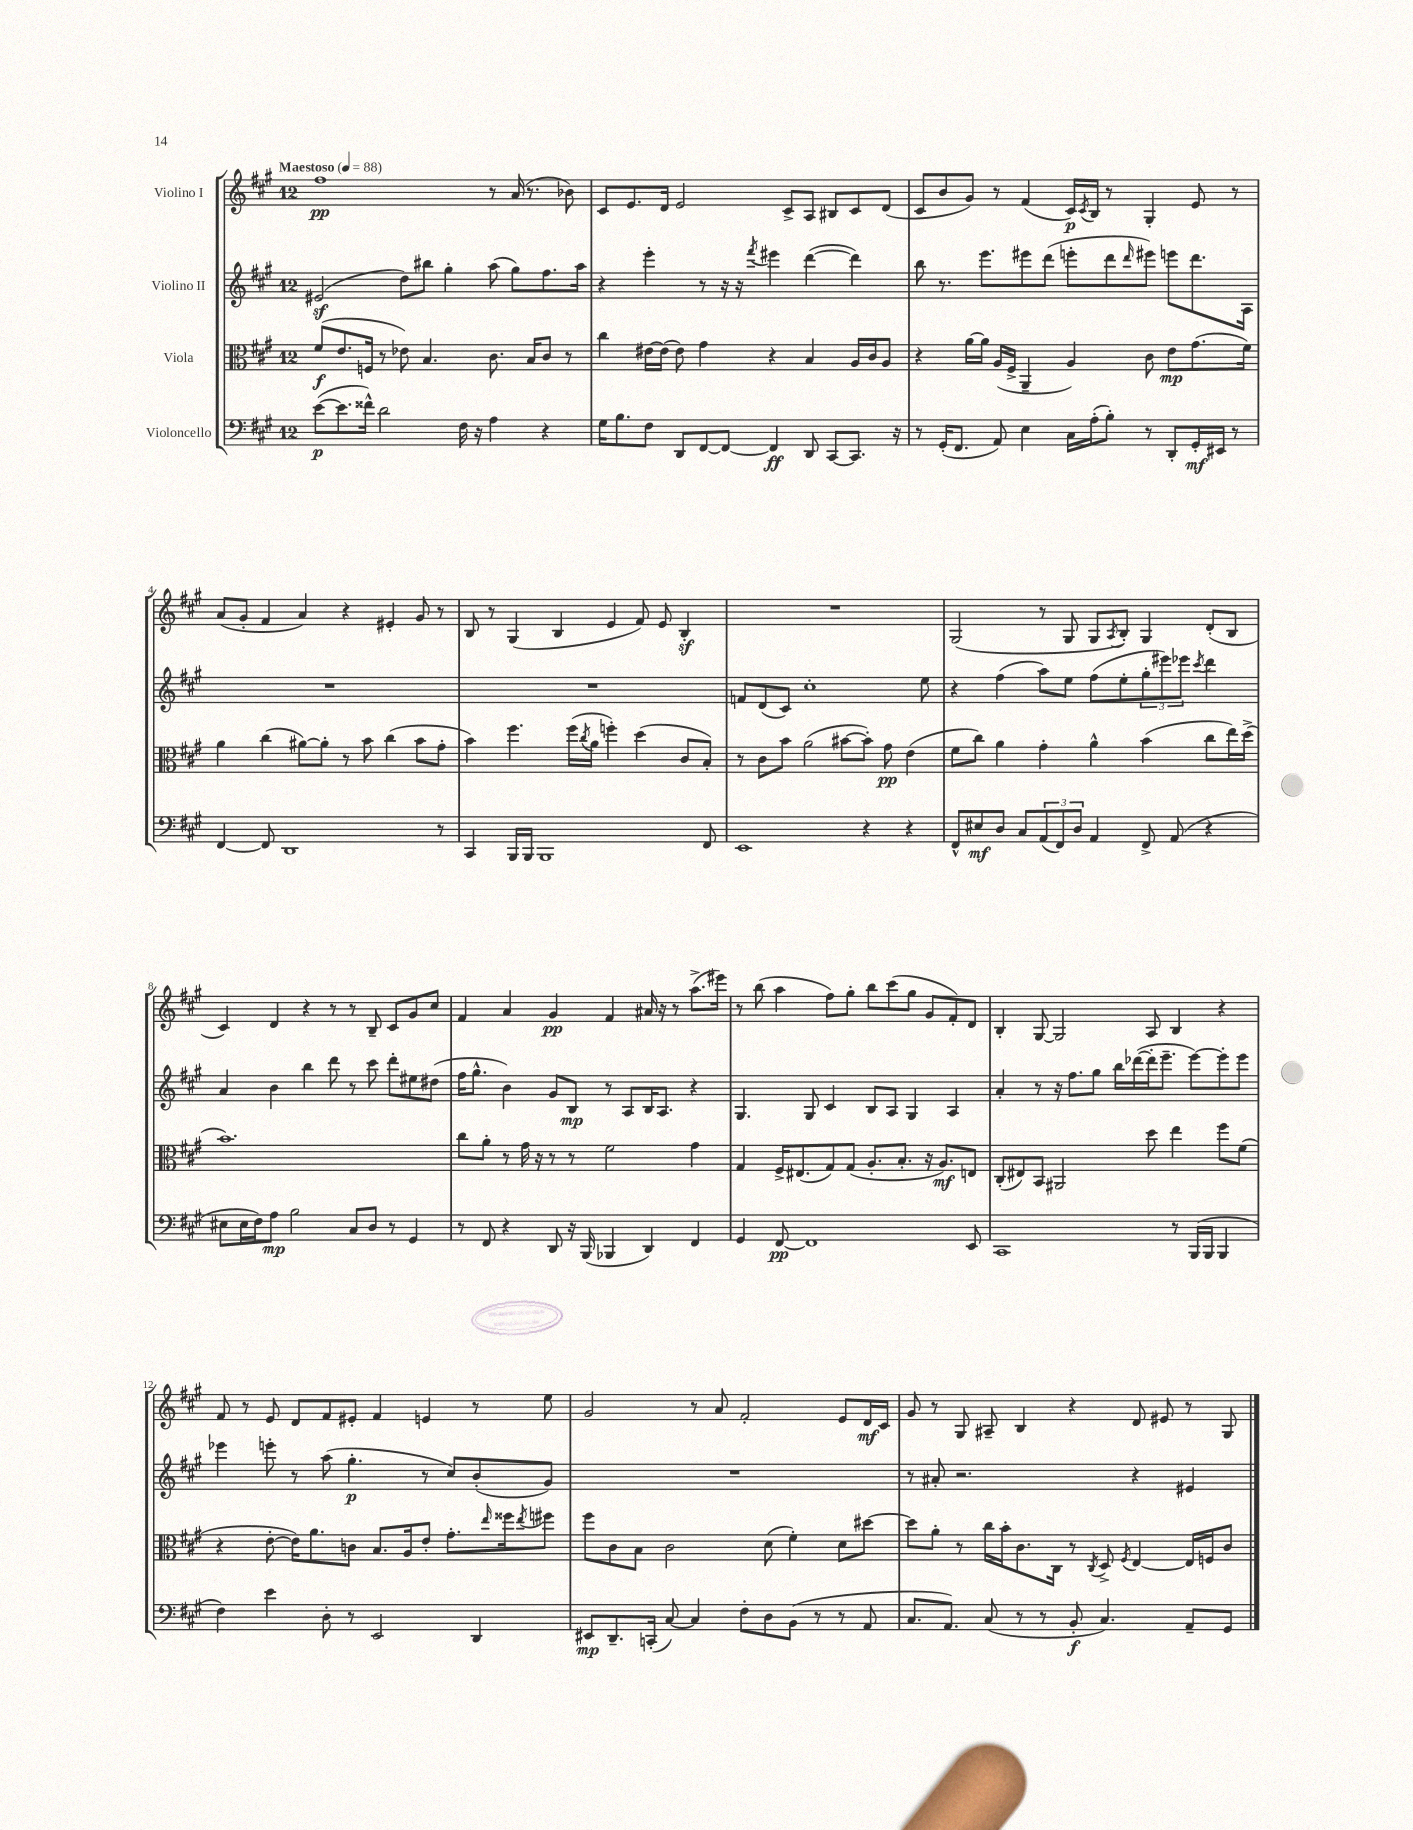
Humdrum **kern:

**kern	**dynam	**kern	**dynam	**kern	**dynam	**kern	**dynam
*part4	*part4	*part3	*part3	*part2	*part2	*part1	*part1
*staff4	*staff4	*staff3	*staff3	*staff2	*staff2	*staff1	*staff1
*I"Violoncello	*	*I"Viola	*	*I"Violino II	*	*I"Violino I	*
*clefF4	*	*clefC3	*	*clefG2	*	*clefG2	*
*k[f#c#g#]	*	*k[f#c#g#]	*	*k[f#c#g#]	*	*k[f#c#g#]	*
*M12/8	*	*M12/8	*	*M12/8	*	*M12/8	*
*MM88	*	*MM88	*	*MM88	*	*MM88	*
=1	=1	=1	=1	=1	=1	=1	=1
!	!	!	!	!	!	!LO:TX:a:B:t=Maestoso	!
([8e\L	p	(8f#/L	f	(2e#Xz/	.	1ff#	pp
8.e\]	.	8.e/	.	.	.	.	.
16f##X^^\Jk)	.	16Fn/Jk	.	.	.	.	.
2d\	.	8r	.	.	.	.	.
.	.	8e-X\)	.	8dd\L)	.	.	.
.	.	4.B/	.	8bb#X\J	.	.	.
.	.	.	.	4gg#'\	.	.	.
16F#\	.	.	.	.	.	.	.
16r	.	.	.	.	.	.	.
4A\	.	8.c#\	.	(8aa\	.	8r	.
.	.	.	.	8gg#\L)	.	(16a/	.
.	.	16B/KL	.	.	.	8.r	.
4r	.	8c#/J	.	8.ff#\	.	.	.
.	.	8r	.	.	.	8b-X\)	.
.	.	.	.	16aa\Jk	.	.	.
=2	=2	=2	=2	=2	=2	=2	=2
16G#\KL	.	4cc#\	.	4r	.	8c#/L	.
8.B\	.	.	.	.	.	.	.
.	.	.	.	.	.	8.e/	.
8F#\J	.	[16e#X\LL	.	4eee'\	.	.	.
.	.	(16e#\JJ]	.	.	.	16d/Jk	.
8DD/L	.	8e#\)	.	.	.	2e/	.
[8FF#/	.	4g#\	.	8r	.	.	.
8FF#/J_	.	.	.	16r	.	.	.
.	.	.	.	16r	.	.	.
.	.	.	.	8qfff#/	.	.	.
4FF#/]	ff	4r	.	4eee#X\	.	.	.
.	.	.	.	.	.	8c#^/L	.
8DD/	.	4B/	.	([4ddd\	.	8A/J	.
[8CC#/L	.	.	.	.	.	8B#X/L	.
8.CC#/J]	.	16A/LL	.	4ddd\])	.	8c#/	.
.	.	16c#/J	.	.	.	.	.
.	.	8A/J	.	.	.	(8d/J	.
16r	.	.	.	.	.	.	.
=3	=3	=3	=3	=3	=3	=3	=3
8r	.	4r	.	8bb\	.	8c#/L	.
(16GG#'/KL	.	.	.	8.r	.	8b/	.
8.FF#/J	.	.	.	.	.	.	.
.	.	[16a\LL	.	.	.	8g#/J)	.
.	.	16a\JJ]	.	8.eee\L	.	.	.
8AA/)	.	(16A/LL	.	.	.	8r	.
.	.	16F#^/JJ	.	.	.	.	.
4E\	.	4AA~/	.	8eee#X\	.	(4f#/	.
.	.	.	.	(8ddd\J	.	.	.
16C#\LL	.	4A/)	.	8eeen'\L	.	16c#/LL)	p
.	.	.	.	.	.	8qc#/	.
(16A'\J	.	.	.	.	.	16B/JJ	.
8B'\J)	.	.	.	8ddd\	.	8r	.
.	.	.	.	16qqddd/	.	.	.
8r	.	8c#\	.	8eee#X\J)	.	4G#'/	.
8DD'/L	.	8e\L	mp	8eeen\L	.	.	.
16GG#'/L	mf	(8.g#\	.	8.ddd\	.	8e/	.
16EE#X/JJ	.	.	.	.	.	.	.
8r	.	.	.	.	.	8r	.
.	.	16f#\Jk)	.	16A\Jk	.	.	.
!!LO:LB:g=z
=4	=4	=4	=4	=4	=4	=4	=4
[4FF#/	.	4a\	.	1.r	.	(8a/L	.
.	.	.	.	.	.	8g#'/J	.
8FF#/]	.	(4cc#\	.	.	.	4f#/	.
1DD	.	.	.	.	.	.	.
.	.	[8a#X\L)	.	.	.	4a/)	.
.	.	8a#'\J]	.	.	.	.	.
.	.	8r	.	.	.	4r	.
.	.	8b\	.	.	.	.	.
.	.	(4cc#\	.	.	.	4e#X'/	.
.	.	8b\L	.	.	.	8g#/	.
8r	.	8g#'\J	.	.	.	8r	.
=5	=5	=5	=5	=5	=5	=5	=5
4CC#/	.	4b\)	.	1.r	.	8B/	.
.	.	.	.	.	.	8r	.
16BBB/LL	.	4.ff#\	.	.	.	(4G#/	.
16BBB/JJ	.	.	.	.	.	.	.
1BBB	.	.	.	.	.	.	.
.	.	.	.	.	.	4B/	.
.	.	(16ff#\LL	.	.	.	.	.
.	.	8qcc#/	.	.	.	.	.
.	.	16a\JJ	.	.	.	.	.
.	.	4ffn'\)	.	.	.	4e/	.
.	.	(4dd\	.	.	.	8f#/)	.
.	.	.	.	.	.	8e/	.
.	.	8c#/L	.	.	.	4Bz'/	.
8FF#/	.	8B'/J)	.	.	.	.	.
=6	=6	=6	=6	=6	=6	=6	=6
1EE	.	8r	.	8fn/L	.	1.r	.
.	.	8c#\L	.	(8d/	.	.	.
.	.	8b\J	.	8c#/J)	.	.	.
.	.	(2a\	.	1cc#'	.	.	.
.	.	[8b#X\L	.	.	.	.	.
4r	.	8b#'\J])	.	.	.	.	.
.	.	8g#\	pp	.	.	.	.
4r	.	(4e\	.	.	.	.	.
.	.	.	.	8ee\	.	.	.
=7	=7	=7	=7	=7	=7	=7	=7
8FF#^^/L	.	8f#\L	.	4r	.	(2G#/	.
8E#X/	mf	8cc#\J)	.	.	.	.	.
8D/J	.	4a\	.	(4ff#\	.	.	.
8C#/L	.	.	.	.	.	.	.
(12AA/	.	4g#'\	.	8aa\L)	.	8r	.
12FF#/)	.	.	.	.	.	.	.
.	.	.	.	8ee\J	.	8G#/	.
12D/J	.	.	.	.	.	.	.
4AA/	.	4a^^\	.	(8ff#\L	.	8G#/L	.
.	.	.	.	.	.	8qA/	.
.	.	.	.	8ee'\	.	8B'/J)	.
8FF#^/	.	(4b\	.	12gg#'\	.	4G#/	.
.	.	.	.	12eee#X\)	.	.	.
(8AA/	.	.	.	.	.	.	.
.	.	.	.	12eee-X\J	.	.	.
.	.	.	.	8qccc#/	.	.	.
4r	.	8cc#\L	.	4ddd\	.	(8d'/L	.
.	.	16ee\L)	.	.	.	8B/J	.
.	.	(16dd^\JJ	.	.	.	.	.
!!LO:LB:g=z
=8	=8	=8	=8	=8	=8	=8	=8
8E#X\L	.	1.b)	.	4a/	.	4c#/)	.
16E#\L	.	.	.	.	.	.	.
16F#\J)	.	.	.	.	.	.	.
8A\J	mp	.	.	4b\	.	4d/	.
2B\	.	.	.	.	.	.	.
.	.	.	.	4bb\	.	4r	.
.	.	.	.	8ddd\	.	8r	.
8C#/L	.	.	.	8r	.	8r	.
8D/J	.	.	.	8ccc#\	.	8B~/	.
8r	.	.	.	8ddd'\L	.	8c#/L	.
4GG#/	.	.	.	8ee#X\	.	8g#/	.
.	.	.	.	(8dd#X\J	.	8cc#/J	.
=9	=9	=9	=9	=9	=9	=9	=9
8r	.	8cc#\L	.	16ff#\KL	.	4f#/	.
.	.	.	.	8.gg#^^\J	.	.	.
8FF#/	.	8a'\J	.	.	.	.	.
4r	.	8r	.	4b\)	.	4a/	.
.	.	16g#\	.	.	.	.	.
.	.	16r	.	.	.	.	.
8DD/	.	8r	.	8g#/L	.	4g#/	pp
16r	.	8r	.	8B/J	mp	.	.
(16BBB/	.	.	.	.	.	.	.
4BBB-X/	.	2f#\	.	8r	.	4f#/	.
.	.	.	.	8A/L	.	.	.
4DD/)	.	.	.	16B/K	.	16a#X/	.
.	.	.	.	8.A/J	.	16r	.
.	.	.	.	.	.	8r	.
4FF#/	.	4g#\	.	4r	.	(8.aa^\L	.
.	.	.	.	.	.	16eee#X\Jk)	.
=10	=10	=10	=10	=10	=10	=10	=10
4GG#/	.	4G#/	.	4.G#/	.	8r	.
.	.	.	.	.	.	(8bb\	.
[8FF#/	pp	16F#^/KL	.	.	.	4aa\	.
.	.	(8.E#X/	.	.	.	.	.
1FF#]	.	.	.	8G#/	.	.	.
.	.	8G#/)	.	4c#/	.	8ff#\L)	.
.	.	(8G#/J	.	.	.	8gg#'\J	.
.	.	8.A'/L	.	8B/L	.	8bb\L	.
.	.	.	.	8A/J	.	(8ccc#\	.
.	.	8.B'/J	.	.	.	.	.
.	.	.	.	4G#/	.	8gg#\J	.
.	.	16r	.	.	.	8g#/L	.
.	.	8.A/L)	mf	.	.	.	.
.	.	.	.	4A/	.	8f#'/)	.
8EE/	.	8En/J	.	.	.	8d/J	.
=11	=11	=11	=11	=11	=11	=11	=11
1CC#	.	(8C#'/L	.	4a'/	.	4B'/	.
.	.	8E#X/)	.	.	.	.	.
.	.	8BB/J	.	8r	.	[8G#/	.
.	.	2AA#X/	.	16r	.	2G#/]	.
.	.	.	.	8.ff#\L	.	.	.
.	.	.	.	8gg#\J	.	.	.
.	.	.	.	16bb\LL	.	.	.
.	.	.	.	([16ddd-X\	.	.	.
.	.	8dd\	.	16ddd-'\J]	.	8A/	.
.	.	.	.	8.eee~\J	.	.	.
8r	.	4ee\	.	.	.	4B/	.
(16BBB/LL	.	.	.	[8eee\L)	.	.	.
16BBB/JJ	.	.	.	.	.	.	.
4BBB/	.	8ff#\L	.	8eee'\]	.	4r	.
.	.	(8f#\J	.	8eee\J	.	.	.
!!LO:LB:g=z
=12	=12	=12	=12	=12	=12	=12	=12
4F#\)	.	4r	.	4eee-X\	.	8f#/	.
.	.	.	.	.	.	8r	.
4e\	.	[8e'\	.	8eeen'\	.	8e/	.
.	.	16e\KL])	.	8r	.	8d/L	.
.	.	8.a\	.	.	.	.	.
8D'\	.	.	.	(8aa\	.	8f#/	.
8r	.	8cn\J	.	4.gg#'\	p	8e#X'/J	.
2EE/	.	8.B/L	.	.	.	4f#/	.
.	.	16A/k	.	.	.	.	.
.	.	8e'/J	.	8r	.	4en/	.
.	.	8.g#'\L	.	8cc#/L)	.	.	.
4DD/	.	.	.	(8b'/	.	8r	.
.	.	16qqee/	.	.	.	.	.
.	.	16ff##X\k	.	.	.	.	.
.	.	8qee/	.	.	.	.	.
.	.	8ff#X\J	.	8g#/J)	.	8ee\	.
=13	=13	=13	=13	=13	=13	=13	=13
8EE#X/L	mp	8ff#\L	.	1.r	.	2g#/	.
8.DD~/	.	8c#\	.	.	.	.	.
.	.	8B\J	.	.	.	.	.
(16CCn'/Jk	.	.	.	.	.	.	.
[8C#/)	.	2c#\	.	.	.	.	.
4C#/]	.	.	.	.	.	8r	.
.	.	.	.	.	.	8a/	.
8F#'\L	.	.	.	.	.	2f#'/	.
8D\	.	(8d\	.	.	.	.	.
(8BB\J	.	4f#'\)	.	.	.	.	.
8r	.	.	.	.	.	.	.
8r	.	8d\L	.	.	.	8e/L	.
8AA/	.	[8dd#X\J	.	.	.	16d/L	mf
.	.	.	.	.	.	16c#/JJ	.
=14	=14	=14	=14	=14	=14	=14	=14
8.C#/L	.	8dd#\L]	.	8r	.	8g#/	.
.	.	8a'\J	.	8a#X'/	.	8r	.
8.AA/J)	.	.	.	.	.	.	.
.	.	8r	.	2.r	.	8G#/	.
(8C#/	.	16cc#\LL	.	.	.	8A#X~/	.
.	.	16b'\J	.	.	.	.	.
8r	.	8.c#\	.	.	.	4B/	.
8r	.	.	.	.	.	.	.
.	.	16C#\Jk	.	.	.	.	.
8BB'/	f	8r	.	.	.	4r	.
.	.	8qC#/	.	.	.	.	.
4.C#/)	.	8D^/	.	.	.	.	.
.	.	8qF#/	.	.	.	.	.
.	.	[4E/	.	4r	.	8d/	.
.	.	.	.	.	.	8e#X/	.
8AA~/L	.	16E/LL]	.	4e#X/	.	8r	.
.	.	16Fn/J	.	.	.	.	.
8GG#/J	.	8c#/J	.	.	.	8G#/	.
==	==	==	==	==	==	==	==
*-	*-	*-	*-	*-	*-	*-	*-
